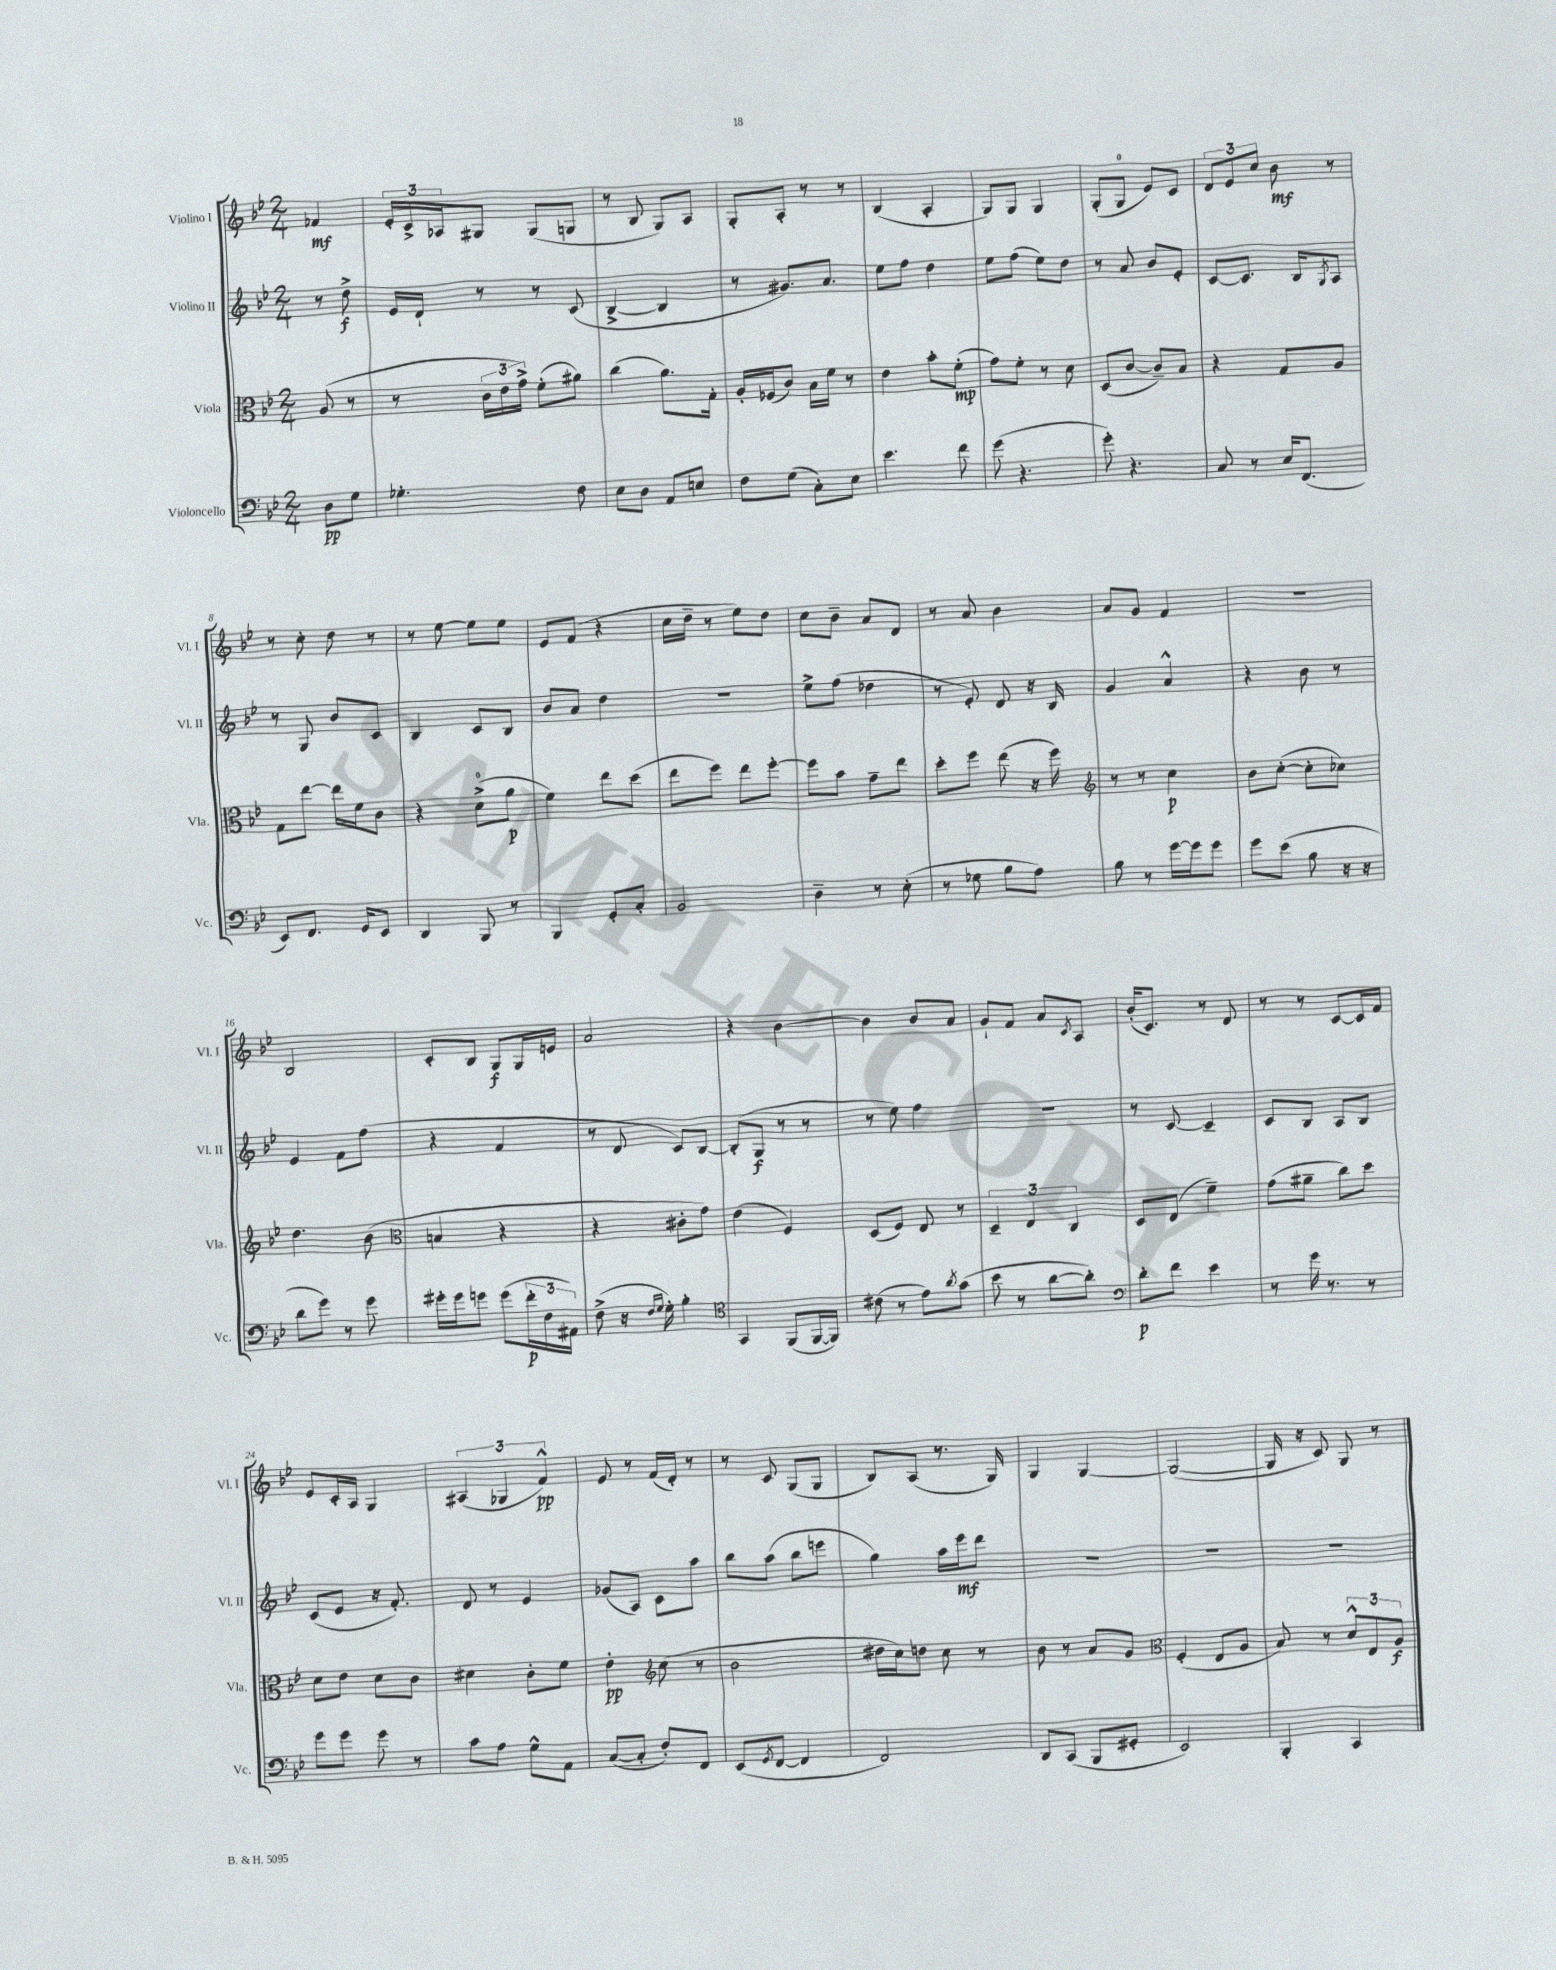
<<
\new StaffGroup <<
\new Staff = "s0" \with { instrumentName = "Violino I" shortInstrumentName = "Vl. I" } {
    \clef treble \key bes \major \numericTimeSignature \time 2/4 \partial 4
    fes'4\mf |
    \tuplet 3/2 { ees'16-. c'16-> aes16 } gis8 gis8( g8 |
    r8 bes8 g8) a8 |
    g8-. a8-. r8 r8 |
    bes4( a4-. |
    g8) g8 g4 |
    g8-.( g8-0 ees'8) c'8 |
    \tuplet 3/2 { d'8 ees'8 c''8 } bes'8\mf r8 |
    r8 c''8-. d''8 r8 |
    r8 ees''8~ ees''8 ees''8 |
    ees'8 f'8( r4 |
    c''16 d''16-- r8 ees''8) d''8 |
    c''8 bes'8-- a'8 d'8 |
    r8 a'8 bes'4 |
    a'8 g'8 f'4 |
    R2 |
    bes2 |
    c'8-. bes8 g8\f g16 e'16 |
    a'2 |
    r4 bes'4~ |
    bes'4 bes'8 a'8 |
    g'8-! f'8 a'8 \acciaccatura { c'8 } a8 |
    bes'16-.( c'8.) r8 d'8 |
    r8 r8 c'8~ c'16 f'16 |
    ees'8 c'16-. a16 g4 |
    \tuplet 3/2 { ais4( ges4 f'4-^\pp) } |
    ees'8 r8 f'16( d'16-.) r8 |
    r8 c'8 g8( g8 |
    bes8) a8( r8. g16) |
    g4 g4~ |
    g2~( |
    g16 r16 c'8) g8 r8 \bar "|." |
}
\new Staff = "s1" \with { instrumentName = "Violino II" shortInstrumentName = "Vl. II" } {
    \clef treble \key bes \major \numericTimeSignature \time 2/4 \partial 4
    r8 d''8->\f |
    ees'16 d'16-! r8 r8 c'8( |
    bes4~-> bes4 |
    r8 gis'8.) a'8. |
    ees''8 f''8 d''4 |
    ees''8 f''8( ees''8) d''8 |
    r8 a'8 bes'8 ees'8-. |
    c'8~ c'8. bes16 \acciaccatura { g8 } a8 |
    r8 g8 bes'8 c'8 |
    bes4 c'8 bes8 |
    bes'8 a'8 d''4 |
    R2 |
    ees''8-> f''8( des''4 |
    r8 ees'8-.) d'8 r16 bes16 |
    g'4 a'4-^ |
    r4 bes'8 r8 |
    ees'4 f'8 f''8( |
    r4 f'4 |
    r8 d'8 c'8) bes8~ |
    bes8-.( g8\f r8 r8 |
    r8 ees''8) f''4 |
    R2 |
    r8 c'8~ c'4-- |
    c'8 bes8 a8 bes8 |
    c'8( ees'8 r16 f'8.-.) |
    d'8 r8 ees'4 |
    ges'8( a8) c'8 a''8 |
    bes''8 a''8( bes''8 e'''8 |
    g''4) a''16 ees'''16\mf d'''8 |
    R2 |
    R2 |
    R2 \bar "|." |
}
\new Staff = "s2" \with { instrumentName = "Viola" shortInstrumentName = "Vla." } {
    \clef alto \key bes \major \numericTimeSignature \time 2/4 \partial 4
    a8( r8 |
    r8 \tuplet 3/2 { c'16 ees'16 g'16->) } f'8-.( ais'8) |
    c''4( a'8.) g16-. |
    a16-. fes16( c'8) bes16 f'16 r8 |
    ees'4 bes'8-. f'8-.\mp( |
    g'8) f'8-. r8 d'8 |
    d8( c'8~ c'8--) bes8 |
    r4 g8 a8 |
    g8 ees''8~ ees''16 f'16 c'8 |
    r4 d'8-0->( a'8\p |
    f'4) ees''8 d''8( |
    ees''8 f''8) ees''8 f''8~-. |
    f''8 bes'8 g'8-- ees''8 |
    d''8-. f''8 ees''8( r16 f''16) |
    \clef treble r8 r8 c''4\p |
    bes'8 c''8~-.( c''8-. ces''8) |
    d''4. bes'8( |
    \clef alto b4 r4 |
    r4 cis'8-. g'8) |
    ees'4( f4) |
    d8( f8) ees8 r8 |
    \tuplet 3/2 { d4-- ees4 c4 } |
    d8 ees8( f'4--) |
    g'8( ais'8-- c''8) d''8 |
    d'8 ees'8 d'8 c'8 |
    dis'4 c'8-. f'8 |
    ees'4-.\pp \clef treble c''8( r8 |
    bes'2 |
    dis''16 c''16) d''8 c''8 r8 |
    bes'8 r8 a'8 g'8 |
    \clef alto f4-.( ees8 a8 |
    bes8) r8 \tuplet 3/2 { d'8-^ ees8 a8\f } \bar "|." |
}
\new Staff = "s3" \with { instrumentName = "Violoncello" shortInstrumentName = "Vc." } {
    \clef bass \key bes \major \numericTimeSignature \time 2/4 \partial 4
    d8\pp g8 |
    ges4.-. f8 |
    ees8 d8 a,8 e8 |
    f8 g8( c8-.) ees8 |
    ees'4. f'8 |
    g'8( r4. |
    g'8-.) r4. |
    c8 r8 ees16 f,8.( |
    ees,8) f,8. g,16 ees,8 |
    d,4 bes,,8 r8 |
    bes,,4 g,8-. c8-. |
    bes,2 |
    d4-- r8 ees8-.( |
    r8 ges8 bes8 a8) |
    bes8 r8 g'16~ g'16 g'8 |
    g'8 ees'8( bes8 r16 r16 |
    d'8 g'8) r8 g'8 |
    gis'16-. gis'16 g'8 g'8( \tuplet 3/2 { f'16-.\p f16 ais,16) } |
    f8->( r16 \grace { f16 g16 } g16-.) bes4-. |
    \clef tenor g,4 f,8( f,16~ f,16) |
    cis'8( r8 ees'8) \acciaccatura { a'8 } g'8( |
    bes'8 r8 a'8~ a'8-.) |
    \clef bass d'8-.\p f'8 ees'4 |
    r8 g'16 r8. r8 |
    g'8 g'8 g'8 r8 |
    c'8 a8 g8-^ a,8 |
    c8~( c8-. f8-.) f,8 |
    ees,8( \acciaccatura { g,8 } f,8~ f,4 |
    f,2) |
    d,8 c,8( bes,,8 gis,8-. |
    ees,2) |
    bes,,4-. c,4 \bar "|." |
}
>>
>>
